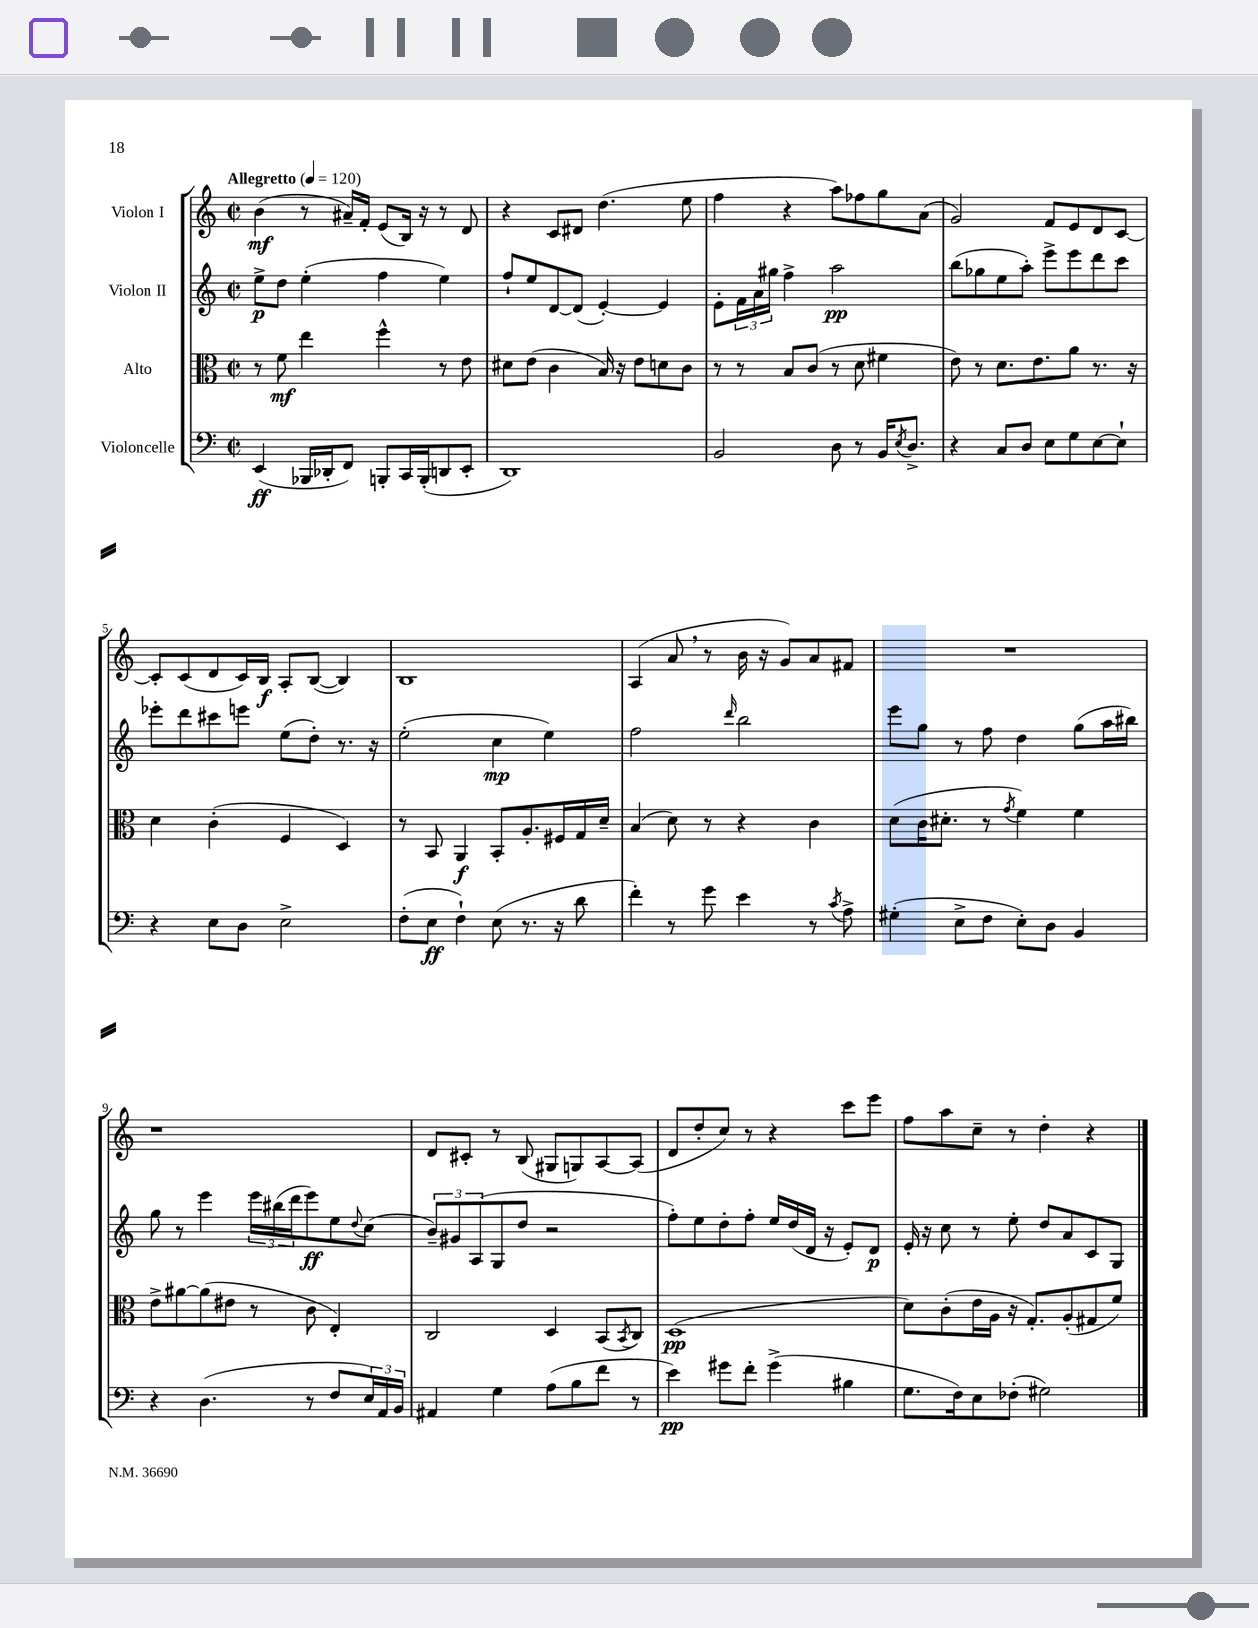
<<
\new StaffGroup <<
\new Staff = "s0" \with { instrumentName = "Violon I" } {
    \clef treble \key c \major \defaultTimeSignature \time 2/2 \tempo "Allegretto" 4 = 120
    b'4\mf( r8 ais'16--) f'16-. e'8( b16) r16 r8 d'8 |
    r4 c'8 dis'8 d''4.( e''8 |
    f''4 r4 a''8) fes''8 g''8 a'8( |
    g'2) f'8 e'8 d'8 c'8~ |
    c'8-. c'8( d'8 c'16) b16\f a8-. b8~( b4) |
    b1 |
    a4( a'8 \breathe r8 b'16 r16 g'8) a'8 fis'8 |
    R1 |
    r1 |
    d'8 cis'8-. r8 b8( gis8 g8) a8~ a8( |
    d'8 d''8-. c''8) r8 r4 c'''8 e'''8 |
    f''8 a''8 c''8-- r8 d''4-. r4 \bar "|." |
}
\new Staff = "s1" \with { instrumentName = "Violon II" } {
    \clef treble \key c \major \defaultTimeSignature \time 2/2
    e''8->\p d''8 e''4-.( f''4 e''4) |
    f''8-! e''8 d'8~ d'8( e'4~-.) e'4 |
    e'8-. \tuplet 3/2 { f'16 a'16 gis''16 } f''4-> a''2\pp |
    b''8( ges''8 e''8 a''8-.) e'''8-> e'''8 d'''8 c'''8 |
    ees'''8-. d'''8 cis'''8 e'''8 e''8( d''8-.) r8. r16 |
    e''2-.( c''4\mp e''4) |
    f''2 \grace { d'''16 } b''2 |
    e'''8 g''8 r8 f''8 d''4 g''8( a''16 bis''16) |
    g''8 r8 e'''4 \tuplet 3/2 { e'''16 bis''16( d'''16 } e'''8\ff) e''8 \appoggiatura { d''8 } c''8( |
    \tuplet 3/2 { b'8--) gis'8 a8( } g8 d''8 r2 |
    f''8-.) e''8 d''8-. f''8-. e''16 d''16( d'16 r16 e'8-.) d'8\p |
    e'16-. r16 c''8 r8 e''8-. d''8 a'8 c'8 g8 \bar "|." |
}
\new Staff = "s2" \with { instrumentName = "Alto" } {
    \clef alto \key c \major \defaultTimeSignature \time 2/2
    r8 f'8\mf e''4 f''4-^ r8 e'8 |
    dis'8 e'8( c'4 b16) r16 e'8 d'8 c'8 |
    r8 r8 b8 c'8( r8 d'8 fis'4 |
    e'8) r8 d'8. e'8. a'8 r8. r16 |
    d'4 c'4-.( f4 d4) |
    r8 b,8 a,4\f b,8-. a8.-. fis16 g16 d'16-- |
    b4( d'8) r8 r4 c'4 |
    d'8( c'16 dis'8.-. r8 \acciaccatura { g'8 } f'4) f'4 |
    e'8-> ais'8~ ais'8( eis'8 r8 c'8 e4-.) |
    c2 d4 b,8( \acciaccatura { b,8 } c8) |
    d1\pp( |
    d'8) c'8-.( e'16 a16 r16 g8.-.) a8-.( gis8 f'8) \bar "|." |
}
\new Staff = "s3" \with { instrumentName = "Violoncelle" } {
    \clef bass \key c \major \defaultTimeSignature \time 2/2
    e,4\ff( bes,,16 des,16-. f,8) b,,8-. c,16 b,,16-.( d,8 e,8-. |
    d,1) |
    b,2 d8 r8 b,16 \acciaccatura { e8 } d8.-> |
    r4 c8 d8 e8 g8 e8~ e8-! |
    r4 e8 d8 e2-> |
    f8-.( e8\ff f4-!) e8( r8. r16 d'8 |
    f'4-.) r8 g'8 e'4 r8 \acciaccatura { c'8 } a8-> |
    gis4-.( e8-> f8 e8-.) d8 b,4 |
    r4 d4.( r8 f8 \tuplet 3/2 { e16) a,16 b,16 } |
    ais,4 g4 a8( b8 f'8 r8 |
    e'4\pp) gis'8 f'8-. gis'4->( bis4 |
    g8. f16) e8 fes8-.( gis2) \bar "|." |
}
>>
>>
